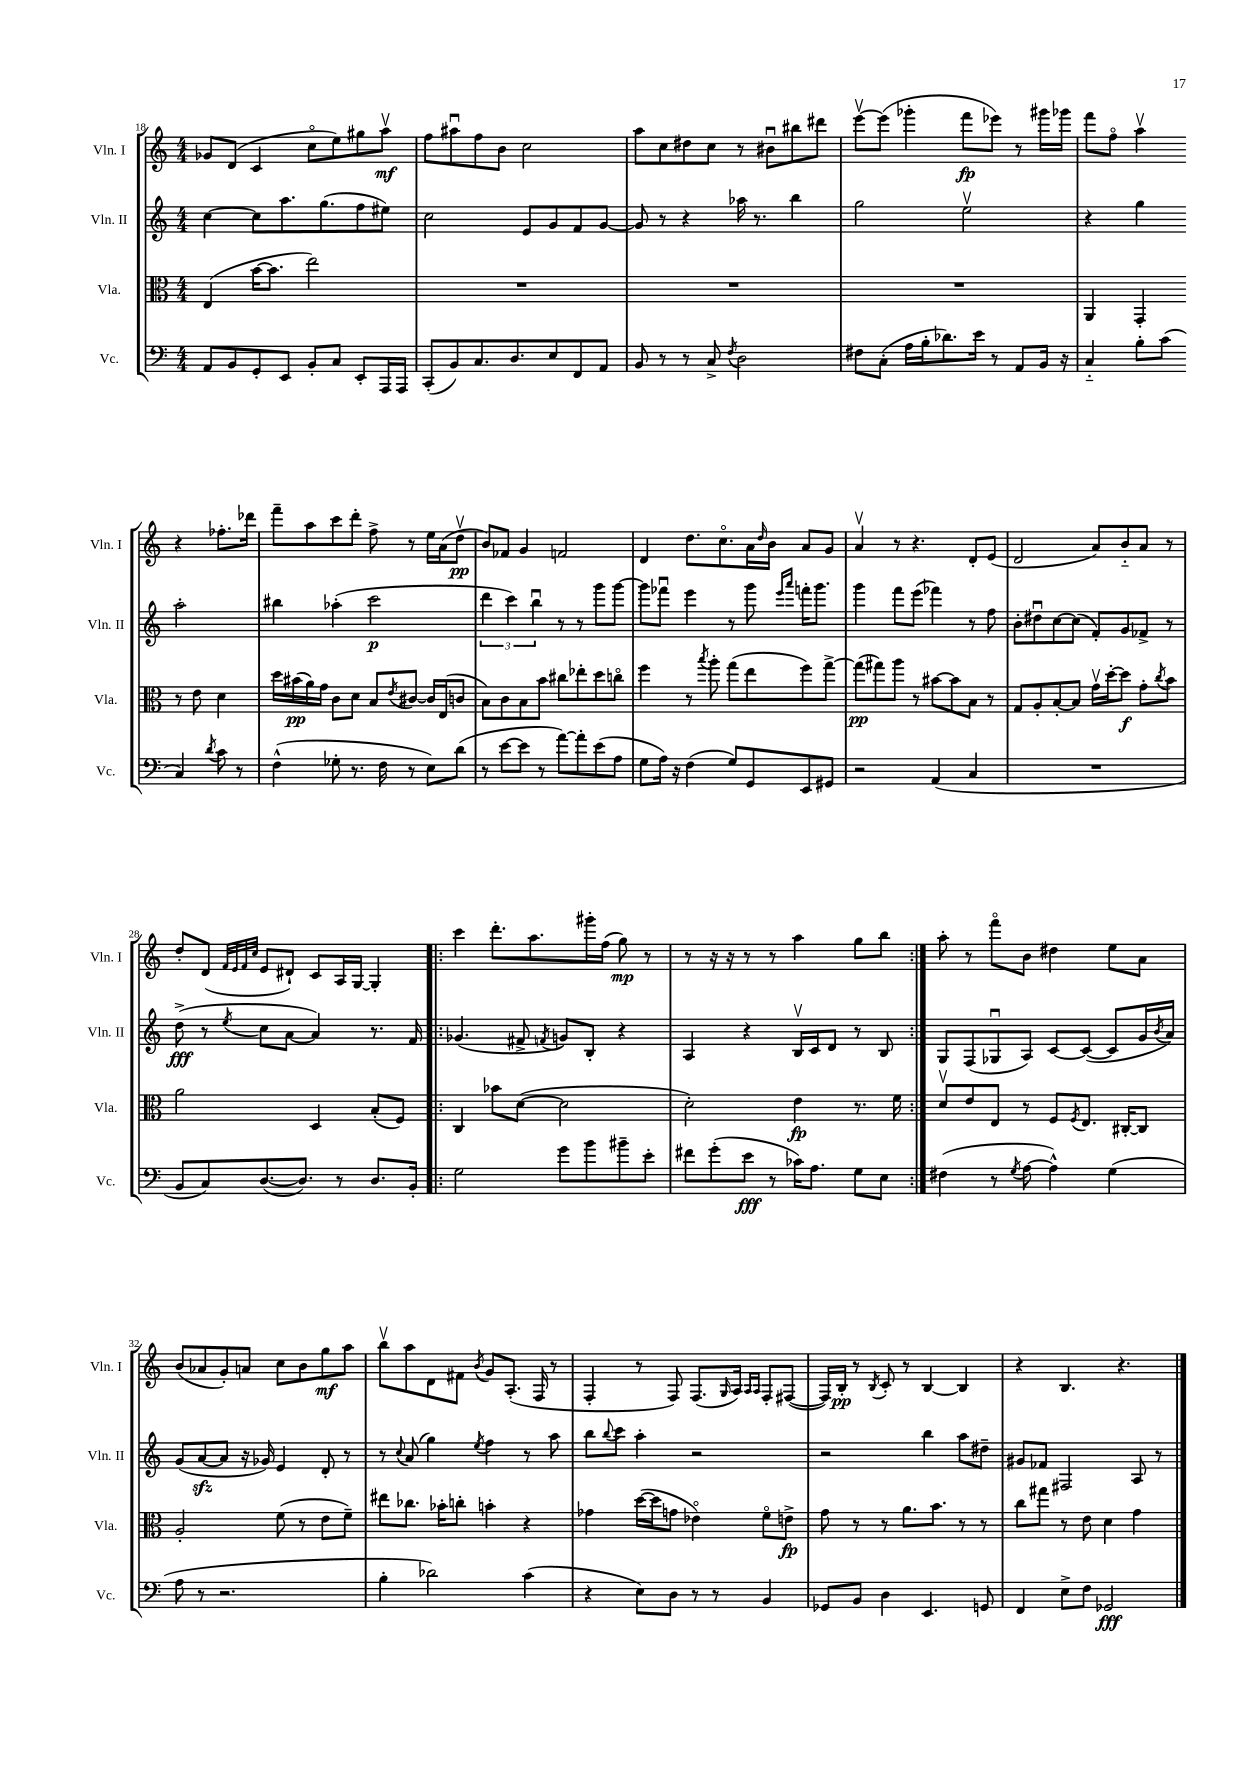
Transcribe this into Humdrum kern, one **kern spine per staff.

**kern	**dynam	**kern	**dynam	**kern	**dynam	**kern	**dynam
*part4	*part4	*part3	*part3	*part2	*part2	*part1	*part1
*staff4	*staff4	*staff3	*staff3	*staff2	*staff2	*staff1	*staff1
*I"Vc.	*	*I"Vla.	*	*I"Vln. II	*	*I"Vln. I	*
*I'Vc.	*	*I'Vla.	*	*I'Vln. II	*	*I'Vln. I	*
*clefF4	*	*clefC3	*	*clefG2	*	*clefG2	*
*k[]	*	*k[]	*	*k[]	*	*k[]	*
*M4/4	*	*M4/4	*	*M4/4	*	*M4/4	*
=18	=18	=18	=18	=18	=18	=18	=18
8AA/L	.	(4E/	.	[4cc\	.	8g-X/L	.
8BB/	.	.	.	.	.	(8d/J	.
8GG'/	.	[16b\KL	.	8cc\L]	.	4c/	.
.	.	8.b\J]	.	.	.	.	.
8EE/J	.	.	.	8.aa\	.	.	.
8BB'/L	.	2ee\)	.	.	.	8cc\L	.
.	.	.	.	(8.gg\	.	.	.
8C/J	.	.	.	.	.	8ee\)	.
8EE'/L	.	.	.	8ff\	.	8gg#X\	.
16AAA/L	.	.	.	8ee#X\J)	.	8aav\J	mf
16AAA/JJ	.	.	.	.	.	.	.
=19	=19	=19	=19	=19	=19	=19	=19
(8CC'/L	.	1r	.	2cc\	.	8ff\L	.
8BB/)	.	.	.	.	.	8aa#Xu\	.
8.C/	.	.	.	.	.	8ff\	.
.	.	.	.	.	.	8b\J	.
8.D/	.	.	.	.	.	.	.
.	.	.	.	8e/L	.	2cc\	.
8E/	.	.	.	8g/	.	.	.
8FF/	.	.	.	8f/	.	.	.
8AA/J	.	.	.	[8g/J	.	.	.
=20	=20	=20	=20	=20	=20	=20	=20
8BB/	.	1r	.	8g/]	.	8aa\L	.
8r	.	.	.	8r	.	8cc\	.
8r	.	.	.	4r	.	8dd#X\	.
8C^/	.	.	.	.	.	8cc\J	.
8qF/	.	.	.	.	.	.	.
2D\	.	.	.	16aa-X\	.	8r	.
.	.	.	.	8.r	.	.	.
.	.	.	.	.	.	8b#Xu\L	.
.	.	.	.	4bb\	.	8bb#X\	.
.	.	.	.	.	.	8ddd#X\J	.
=21	=21	=21	=21	=21	=21	=21	=21
8F#X\L	.	1r	.	2gg\	.	[8eeev\L	.
(8C'\J	.	.	.	.	.	(8eee\J]	.
16A\LL	.	.	.	.	.	4ggg-X'\	.
16B'\J	.	.	.	.	.	.	.
8.d-X\)	.	.	.	.	.	.	.
.	.	.	.	2eev\	.	8fff\L	fp
16e\Jk	.	.	.	.	.	.	.
8r	.	.	.	.	.	8eee-X\J)	.
8AA/L	.	.	.	.	.	8r	.
16BB/Jk	.	.	.	.	.	16ggg#X\LL	.
16r	.	.	.	.	.	16ggg-X\JJ	.
=22	=22	=22	=22	=22	=22	=22	=22
4C/	.	4AA/	.	4r	.	8fff\L	.
.	.	.	.	.	.	8ff\J	.
8B'\L	.	4GG'/	.	4gg\	.	4aav\	.
(8c\J	.	.	.	.	.	.	.
4C/)	.	8r	.	2aa'\	.	4r	.
.	.	8e\	.	.	.	.	.
8qd/	.	.	.	.	.	.	.
8c\	.	4d\	.	.	.	8.ff-X'\L	.
8r	.	.	.	.	.	.	.
.	.	.	.	.	.	16ddd-X\Jk	.
!!LO:LB:g=z
=23	=23	=23	=23	=23	=23	=23	=23
(4F^^\	.	16dd\LL	.	4bb#X\	.	8fff~\L	.
.	.	(16b#X\	pp	.	.	.	.
.	.	16a\)	.	.	.	8aa\	.
.	.	16g\JJ	.	.	.	.	.
8G-X'\	.	8c\L	.	(4aa-X'\	.	8ccc\	.
8.r	.	8d\J	.	.	.	8ddd'\J	.
.	.	8B/L	.	2ccc\	p	8ff^\	.
16F\	.	.	.	.	.	.	.
.	.	8qe/	.	.	.	.	.
8r	.	[8c#X/J	.	.	.	8r	.
8E\L)	.	16c#/LL]	.	.	.	16ee\LL	.
.	.	(16E/J	.	.	.	(16a\J	.
(8d\J	.	8cn/J	.	.	.	8ddv\J	pp
=24	=24	=24	=24	=24	=24	=24	=24
8r	.	8B\L)	.	6ddd\	.	8b/L)	.
[8e\L	.	8c\	.	.	.	8f-X/J	.
.	.	.	.	6ccc\)	.	.	.
8e\J]	.	8B\	.	.	.	4g/	.
.	.	.	.	6bbu\	.	.	.
8r	.	8b\J	.	.	.	.	.
[8a\L)	.	8cc#X\L	.	8r	.	2fn/	.
8a'\]	.	8ee-X'\	.	8r	.	.	.
(8e\	.	8dd\	.	8ggg\L	.	.	.
8A\J	.	8ccn\J	.	[8ggg\J	.	.	.
=25	=25	=25	=25	=25	=25	=25	=25
8G\L	.	4ff\	.	8ggg\L]	.	4d/	.
16A\Jk)	.	.	.	8fff-Xu\J	.	.	.
16r	.	.	.	.	.	.	.
(4F\	.	8r	.	4eee\	.	8.dd\L	.
.	.	8qbb/	.	.	.	.	.
.	.	8aa'\	.	.	.	.	.
.	.	.	.	.	.	8.cc\	.
8G/L)	.	(8gg\L	.	8r	.	.	.
8GG/	.	8ee\	.	8ggg\	.	16a\L	.
.	.	.	.	.	.	16qqdd/	.
.	.	.	.	.	.	16b\JJ	.
.	.	.	.	16qqeee/LL	.	.	.
.	.	.	.	16qqaaa/JJ	.	.	.
8EE/	.	8ff\)	.	16fffn'\KL	.	8a/L	.
.	.	.	.	8.ggg\J	.	.	.
8GG#X/J	.	[8gg^\J	.	.	.	8g/J	.
=26	=26	=26	=26	=26	=26	=26	=26
2r	.	(8gg\L]	pp	4ggg\	.	4av/	.
.	.	8gg#X\)	.	.	.	.	.
.	.	8aa\J	.	8fff\L	.	8r	.
.	.	8r	.	(8eee\J	.	4.r	.
(4AA/	.	[8b#X\L	.	4fff-X\)	.	.	.
.	.	8b#\]	.	.	.	.	.
4C/	.	8B\J	.	8r	.	8d'/L	.
.	.	8r	.	8ff\	.	(8e/J	.
=27	=27	=27	=27	=27	=27	=27	=27
1r	.	8G/L	.	8b'\L	.	2d/	.
.	.	8A'/	.	8dd#Xu\	.	.	.
.	.	[8B'/	.	[8cc\	.	.	.
.	.	8B/J]	.	(8cc\J]	.	.	.
.	.	16gv\LL	.	8f'/L)	.	8a/L)	.
.	.	[16dd'\J	.	.	.	.	.
.	.	8dd\J]	f	8g/	.	8b/	.
.	.	8g'\L	.	8f-X^/J	.	8a/J	.
.	.	8qcc/	.	.	.	.	.
.	.	8b\J	.	8r	.	8r	.
!!LO:LB:g=z
=28	=28	=28	=28	=28	=28	=28	=28
8BB/L	.	2a\	.	(8dd^\	fff	8dd'/L	.
8C/)	.	.	.	8r	.	(8d/J	.
.	.	.	.	.	.	32qqf/LLL	.
.	.	.	.	.	.	32qqe/	.
.	.	.	.	.	.	32qqf/	.
.	.	.	.	8qee/	.	32qqcc/JJJ	.
([8.D/	.	.	.	8cc\L	.	8e/L	.
.	.	.	.	[8a\J	.	8d#X`/J)	.
8.D/J])	.	.	.	.	.	.	.
.	.	4D/	.	4a/])	.	8c/L	.
8r	.	.	.	.	.	16A/L	.
.	.	.	.	.	.	[16G/JJ	.
8.D/L	.	(8B'/L	.	8.r	.	4G'/]	.
.	.	8F/J)	.	.	.	.	.
16BB'/Jk	.	.	.	16f/	.	.	.
=29!|:	=29!|:	=29!|:	=29!|:	=29!|:	=29!|:	=29!|:	=29!|:
2G\	.	4C/	.	(4.g-X/	.	4ccc\	.
.	.	8b-X\L	.	.	.	8.ddd'\L	.
.	.	([8d\J	.	8f#X^/	.	.	.
.	.	.	.	.	.	8.aa\	.
.	.	.	.	8qfn/	.	.	.
8g\L	.	2d\]	.	8gn/L)	.	.	.
8b\	.	.	.	8B'/J	.	16ggg#X'\L	.
.	.	.	.	.	.	(16ff\JJ	.
8b#X~\	.	.	.	4r	.	8gg\)	mp
8e'\J	.	.	.	.	.	8r	.
=30	=30	=30	=30	=30	=30	=30	=30
8f#X\L	.	2d'\)	.	4A/	.	8r	.
(8g'\	.	.	.	.	.	16r	.
.	.	.	.	.	.	16r	.
8e\J	fff	.	.	4r	.	8r	.
8r	.	.	.	.	.	8r	.
16c-X\KL)	.	4e\	fp	16Bv/LL	.	4aa\	.
8.A\J	.	.	.	16c/J	.	.	.
.	.	.	.	8d/J	.	.	.
8G\L	.	8.r	.	8r	.	8gg\L	.
8E\J	.	.	.	8B/	.	8bb\J	.
.	.	16f\	.	.	.	.	.
=31:|!	=31:|!	=31:|!	=31:|!	=31:|!	=31:|!	=31:|!	=31:|!
(4F#X\	.	8dv/L	.	8G/L	.	8aa'\	.
.	.	8e/	.	(8F/	.	8r	.
8r	.	8E/J	.	8G-Xu/	.	8fff\L	.
8qG/	.	.	.	.	.	.	.
[8A\	.	8r	.	8A/J)	.	8b\J	.
4A^^\])	.	8F/L	.	[8c/L	.	4dd#X\	.
.	.	8qF/	.	.	.	.	.
.	.	8.E/J	.	(8c/J_	.	.	.
(4G\	.	.	.	8c/L]	.	8ee\L	.
.	.	[16C#X'/KL	.	.	.	.	.
.	.	8C#/J]	.	16g/L	.	8a\J	.
.	.	.	.	8qb/	.	.	.
.	.	.	.	16a/JJ)	.	.	.
!!LO:LB:g=z
=32	=32	=32	=32	=32	=32	=32	=32
8A\	.	2A'/	.	(8g/L	.	(8b/L	.
8r	.	.	.	[8azz/	.	8a-X/	.
2.r	.	.	.	8a/J]	.	8g'/)	.
.	.	.	.	16r	.	8an/J	.
.	.	.	.	16g-X/)	.	.	.
.	.	(8f\	.	4e/	.	8cc\L	.
.	.	8r	.	.	.	8b\	.
.	.	8e\L	.	8d'/	.	8gg\	mf
.	.	8f~\J)	.	8r	.	8aa\J	.
=33	=33	=33	=33	=33	=33	=33	=33
4B'\	.	8ee#X\L	.	8r	.	8bbv\L	.
.	.	.	.	8qqcc/	.	.	.
.	.	8.cc-X\J	.	(8a/	.	8aa\	.
2d-X\)	.	.	.	4gg\)	.	8d\	.
.	.	16b-X'\KL	.	.	.	.	.
.	.	8ccn'\J	.	.	.	8f#X\J	.
.	.	.	.	8qee/	.	8qb/	.
.	.	4bn'\	.	4ff\	.	8g/L	.
.	.	.	.	.	.	(8.A'/J	.
(4c\	.	4r	.	8r	.	.	.
.	.	.	.	.	.	16F/	.
.	.	.	.	8aa\	.	8r	.
=34	=34	=34	=34	=34	=34	=34	=34
4r	.	4g-X\	.	8bb\L	.	4F'/	.
.	.	.	.	8qqbb/	.	.	.
.	.	.	.	8ccc\J	.	.	.
8E\L)	.	([16dd\LL	.	4aa'\	.	8r	.
.	.	16dd\J]	.	.	.	.	.
8D\J	.	8gn\J	.	.	.	8F/)	.
8r	.	4e-X\)	.	2r	.	(8.F/L	.
8r	.	.	.	.	.	.	.
.	.	.	.	.	.	16qqG/	.
.	.	.	.	.	.	16A/Jk)	.
.	.	.	.	.	.	16qqA/LL	.
.	.	.	.	.	.	16qqA/JJ	.
4BB/	.	8f\L	.	.	.	8F'/L	.
.	.	8en^\J	fp	.	.	([8F#X/J	.
=35	=35	=35	=35	=35	=35	=35	=35
8GG-X/L	.	8g\	.	2r	.	16F#/LL])	.
.	.	.	.	.	.	16B'/JJ	pp
8BB/J	.	8r	.	.	.	8r	.
.	.	.	.	.	.	8qB/	.
4D\	.	8r	.	.	.	8c'/	.
.	.	8.a\L	.	.	.	8r	.
4.EE/	.	.	.	4bb\	.	[4B/	.
.	.	8.b\J	.	.	.	.	.
.	.	8r	.	8aa\L	.	4B/]	.
8GGn/	.	8r	.	8dd#X~\J	.	.	.
=36	=36	=36	=36	=36	=36	=36	=36
4FF/	.	8cc\L	.	8g#X/L	.	4r	.
.	.	8gg#X\J	.	8f-X/J	.	.	.
8E^\L	.	8r	.	2F#X/	.	4.B/	.
8F\J	.	8e\	.	.	.	.	.
2GG-X/	fff	4d\	.	.	.	.	.
.	.	.	.	.	.	4.r	.
.	.	4g\	.	8A/	.	.	.
.	.	.	.	8r	.	.	.
==	==	==	==	==	==	==	==
*-	*-	*-	*-	*-	*-	*-	*-
